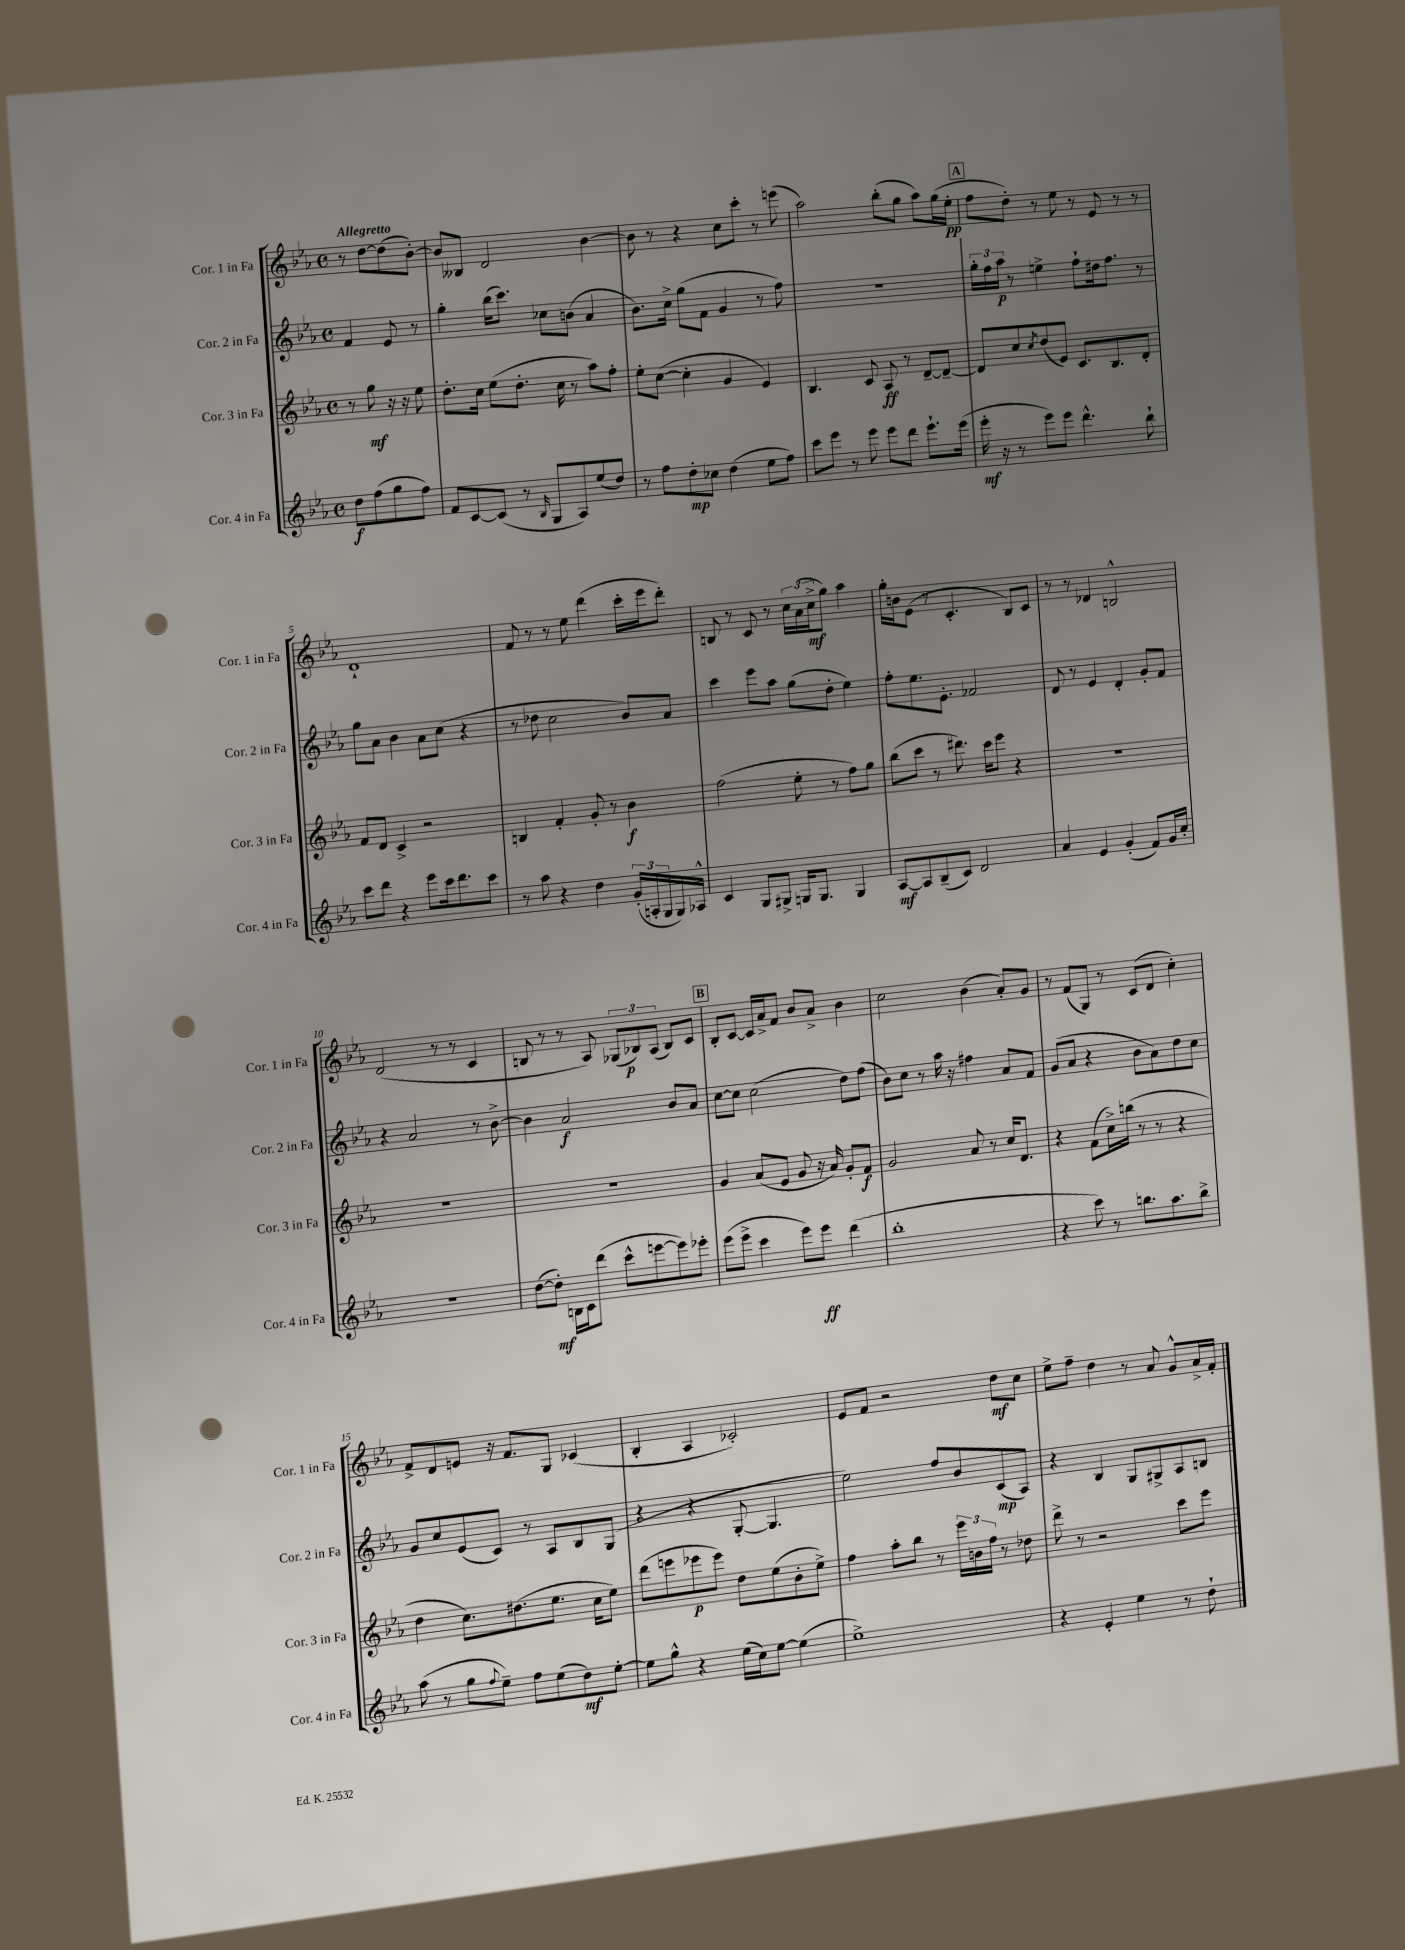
<<
\new StaffGroup <<
\new Staff = "s0" \with { instrumentName = "Cor. 1 in Fa" shortInstrumentName = "Cor. 1 in Fa" } {
    \clef treble \key ees \major \defaultTimeSignature \time 4/4 \partial 2 \tempo "Allegretto"
    r8 d''8~ d''8( bes'8~-.) |
    bes'8 beses8 d'2 bes'4~ |
    bes'8 r8 r4 c''8 c'''8-. r8 e'''8( |
    aes''2) bes''8-.( g''8 aes''8) g''16( ees''16-.\pp |
    \mark \markup { \box "A" } f''8 d''8-.) r8 ees''8 r8 ees'8 r8 r8 |
    d'1-! |
    f'8 r8 r8 ees''8 d'''4( c'''16-. ees'''16 d'''8-.) |
    b8 r8 c'8 r8 \tuplet 3/2 { c''16 aes'16( c''16->\mf } g''8) aes''4 |
    g''16-. b'16 ees'8( r8 c'4.-. bes8) c'8 |
    r8 r8 des'4 b2-^ |
    d'2( r8 r8 c'4 |
    b8 r8 r8 aes8) \tuplet 3/2 { ges8( bes8\p) aes8( } bes8) c'8 |
    \mark \markup { \box "B" } bes8-. c'8~ c'16 aes'16-> f'8 bes'8 aes'8-> bes'4 |
    c''2 bes'4( aes'8-.) g'8 |
    r8 f'8( g8) r8 c'8( d'8 c''4-.) |
    f'8-> d'8 e'8 r16 f'8. g8 ces'4( |
    bes4-. aes4 ces'2-.) |
    ees'8 f'8 r2 d''8\mf c''8 |
    ees''8-> f''8-- d''4 r8 aes'8 g'8-^ aes'16-> f'16-. \bar "|." |
}
\new Staff = "s1" \with { instrumentName = "Cor. 2 in Fa" shortInstrumentName = "Cor. 2 in Fa" } {
    \clef treble \key ees \major \defaultTimeSignature \time 4/4 \partial 2
    f'4 ees'8 r8 |
    g''4-. bes''16( c'''8.) ces''8 b'8( aes'4 |
    bes'8.) c''16-> g''8( f'8 g'4 r8 f''8) |
    R1 |
    \mark \markup { \box "A" } \tuplet 3/2 { g''16-. f''16 aes''16\p } r8 e''4-> f''8-! dis''16 f''8. r8 |
    g''8 aes'8 bes'4 aes'8 c''8( r4 |
    r8 des''8 c''2 bes'8) aes'8 |
    c'''4 ees'''8 aes''8 g''8( d''8-. ees''4) |
    f''8-. ees''8. ees'8.-. fes'2 |
    d'8 r8 ees'4 d'4-. g'8-. f'8 |
    r4 aes'2 r8 bes'8~-> |
    bes'4 aes'2\f bes'8 aes'8 |
    \mark \markup { \box "B" } c''8~ c''8 c''2( d''8) f''8( |
    bes'8) c''8 r8 aes''16 r16 fis''4 aes'8 f'8 |
    g'8( aes'8 r4 bes'8 aes'8) d''8 c''8 |
    g'8 c''8 ees'8( c'8) r8 aes8 bes8 g8( |
    r4 r4 g8~-. g4. |
    ees''2) f''8 bes'8 c'8\mp( aes8) |
    r4 bes4 g8 gis8-> aes8 b8 \bar "|." |
}
\new Staff = "s2" \with { instrumentName = "Cor. 3 in Fa" shortInstrumentName = "Cor. 3 in Fa" } {
    \clef treble \key ees \major \defaultTimeSignature \time 4/4 \partial 2
    r8 g''8\mf r16 r16 ees''8 |
    d''8.-. c''16 ees''8( d''8.-. c''16 r8 aes''8) f''8-. |
    ees''8-. c''8~( c''4-. g'4 ees'4) |
    bes4. c'8 aes8\ff r8 d'8~-- d'8~-- |
    \mark \markup { \box "A" } d'8 c''8 \acciaccatura { c''8 } d''8( ees'8) c'8. bes8. d'8-. |
    f'8 d'8 c'4-> r2 |
    b4 f'4-. g'8-. r8 bes'4\f |
    f''2( ees''8-. r8 f''8) g''8 |
    bes''8( c'''8 r8 dis'''8.) c'''16 ees'''8 r4 |
    R1 |
    R1 |
    R1 |
    \mark \markup { \box "B" } g'4 aes'8( ees'8 g'8 r16 aes'16) g'8-. f'8\f |
    g'2 aes'8 r8 c''16 d'8. |
    r4 f'8( c''16->) b''16( r8 r8 r4 |
    d''4 c''8.) dis''8.( ees''8. c''16 ees''8) |
    d'''8( e'''8 ees'''8\p ees'''8) d''8 ees''8( bes'8-. ees''8->) |
    f''4 aes''8-. bes''8 r8 \tuplet 3/2 { ees'''16 b'16 f''16 } r8 des''8 |
    d'''8-> r8 r2 c'''8 ees'''8 \bar "|." |
}
\new Staff = "s3" \with { instrumentName = "Cor. 4 in Fa" shortInstrumentName = "Cor. 4 in Fa" } {
    \clef treble \key ees \major \defaultTimeSignature \time 4/4 \partial 2
    d''8\f f''8( g''8 f''8) |
    f'8 c'8~ c'8( r8 \grace { bes16 } g8 aes8) ees''8( d''8) |
    r8 f''8 d''8-.\mp ces''8 d''4( ees''8 f''8) |
    c'''8 ees'''8 r8 ees'''8 ees'''8 d'''8 ees'''8.-! ees'''16( |
    \mark \markup { \box "A" } ees'''16-.\mf r16 r8 ees'''8) ees'''8 d'''4.-^ bes''8-! |
    c'''8 d'''8 r4 ees'''8 c'''16 d'''8. c'''8 |
    r8 aes''8 r4 d''4 \tuplet 3/2 { g'16-.( a16-. g16 } g16) aes16-^ |
    c'4 g8 gis8-> g16 g8. g4 |
    aes8~\mf aes8 bes8--( c'8) d'2 |
    aes'4 ees'4 g'4-.( f'8) g'16 c''16-. |
    R1 |
    d''8~( d''8-.\mf) b16 c'16 d'''8( c'''8-^ e'''8~ e'''8) ees'''8-. |
    \mark \markup { \box "B" } ees'''8( ees'''8-> c'''4 ees'''8) ees'''8\ff d'''4( |
    bes''1-. |
    r4 c'''8) r8 b''8. aes''8. b''8-> |
    aes''8( r8 g''8 \appoggiatura { f''8 } ees''8--) f''8 ees''8( d''8\mf) ees''8~-. |
    ees''8 g''8-^ r4 ees''16( c''16) ees''8~ ees''4( |
    ees''1->) |
    r4 ees'4-. ees''4 r8 d''8-! \bar "|." |
}
>>
>>
